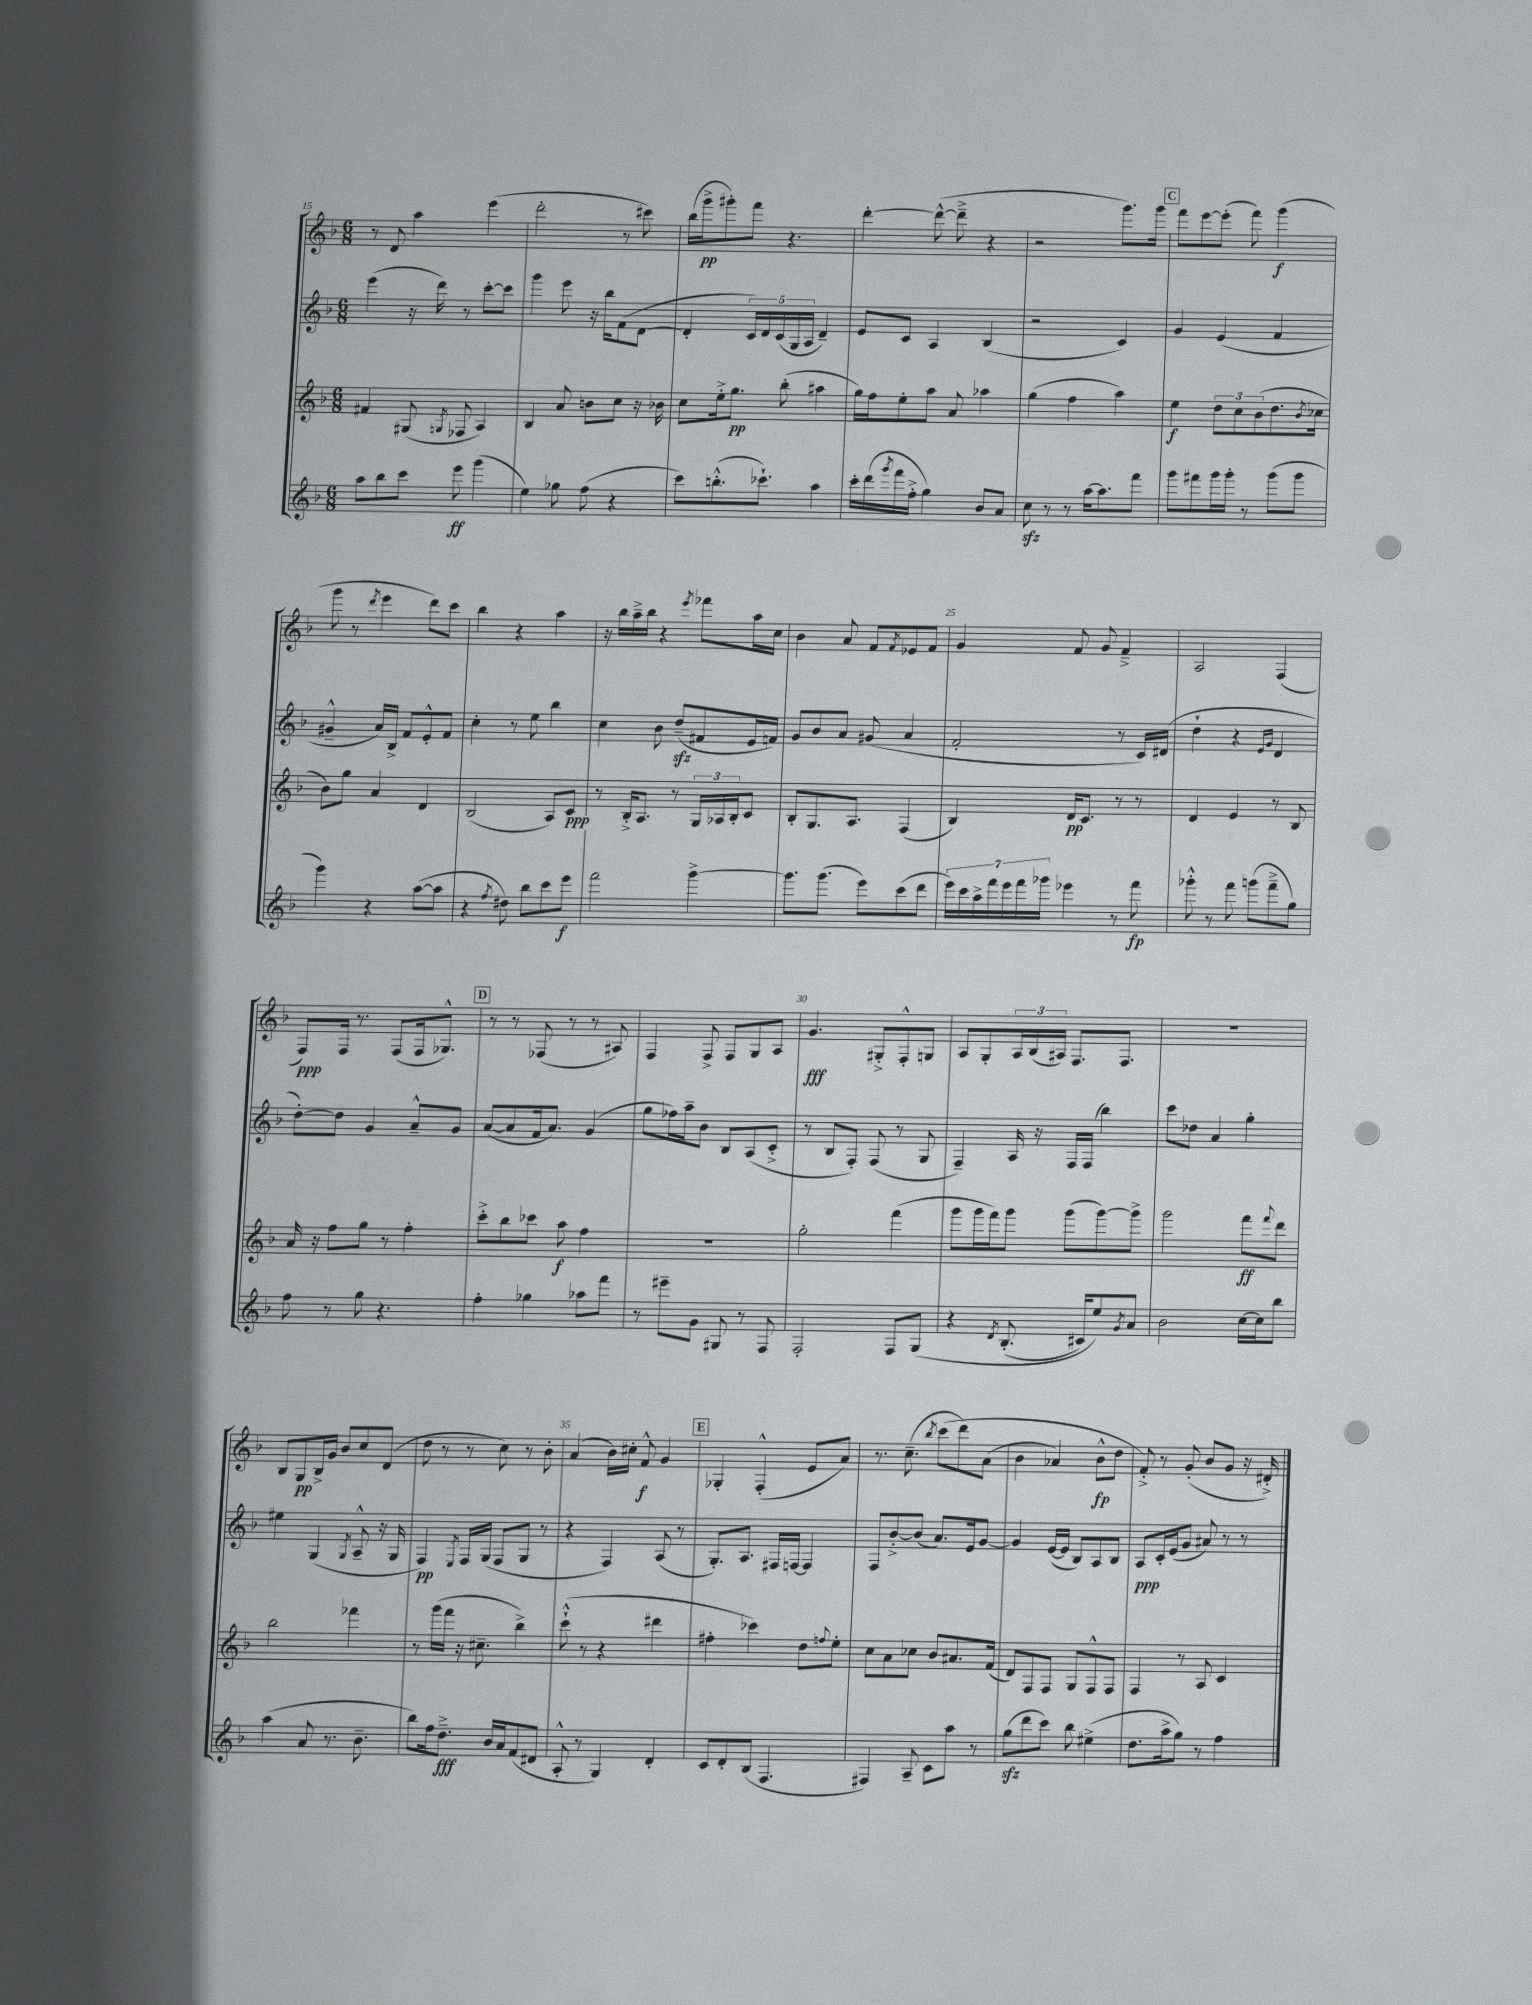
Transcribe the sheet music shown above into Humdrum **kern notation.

**kern	**kern	**kern	**kern
*staff4	*staff3	*staff2	*staff1
*clefG2	*clefG2	*clefG2	*clefG2
*k[b-]	*k[b-]	*k[b-]	*k[b-]
*M6/8	*M6/8	*M6/8	*M6/8
8aa	4f#	(4eee	8r
8bb-	.	.	8d
8ccc	(8G#	16r	4aa
.	.	16ddd)	.
.	8qG	.	.
8eee	8F-	8r	.
(4ggg	4A)	[8ccc'	(4eee
.	.	8ccc]	.
=	=	=	=
4ee)	4B-	4ggg	2ddd'
8gg-	8a	8eee	.
(8ff	8b	16r	.
.	.	16bb-	.
4r	8cc	(8f	8r
.	16r	[8d	8ccc#)
.	16b-	.	.
=	=	=	=
8ccc)	8cc	4d']	(16bb-
.	.	.	16ggg^
(8.bb'^^	16ee'^	.	8ggg#')
.	8.gg	.	.
.	.	20c)	8fff
.	.	20d	.
8.ccc-`)	.	.	.
.	.	(20c	.
.	(8bb-'	.	4.r
.	.	20G	.
.	.	20A	.
4aa	4aa#	4d~)	.
=	=	=	=
16ccc'	16gg)	8e	[4ddd'
(16ddd	16ff	.	.
8qggg	.	.	.
16fff	8ee'	8c	.
16ff'^	.	.	.
4gg)	8aa	4A	(8ddd^^_
.	8a	.	8ddd~^]
8b-	4aa-	(4B-	4r
8a	.	.	.
=	=	=	=
8cc	(4gg	2r	2r
8r	.	.	.
8r	4ff	.	.
[16aa	.	.	.
8.aa]	.	.	.
.	4aa)	4c)	8.ggg)
8fff	.	.	.
.	.	.	16ggg
=	=	=	=
8ggg	4ee	4g	8fff
8fff#	.	.	[8eee
16ggg	12dd	(4e	(8eee']
16ggg'	.	.	.
.	12cc	.	.
8r	.	.	8fff)
.	(12b-	.	.
(8ggg	8.dd	4f	(4ggg
8ggg	.	.	.
.	8qb-	.	.
.	16cc-	.	.
=	=	=	=
4ggg)	8b-)	4g#~^^	8ggg
.	8gg	.	8r
.	.	.	8qddd
4r	4a	16a)	4eee
.	.	16B-^	.
.	.	8f	.
([8aa	4d	8e'^^	8ddd)
8aa]	.	8f	8ccc
=	=	=	=
4r	(2B-	4cc'	4bb-
8qff	.	.	.
8dd#)	.	8r	4r
8bb-	.	8ee	.
8ccc	8A)	4bb-	4aa
8eee	8c	.	.
=	=	=	=
2fff	8r	4cc	16r
.	.	.	16bb-
.	16B-'^	.	16aa~^
.	8.A	.	16bb-
.	.	8b-	4r
.	8r	(8dd~	.
.	.	.	8qeee
[4ggg^	24G	8f#	8fff-
.	24A-	.	.
.	24B-'	.	.
.	8c	16e	16aa
.	.	16f)	16cc
=	=	=	=
8.ggg]	8B-'	8g	4b-
.	8.G	8b-	.
(8.ggg	.	.	.
.	.	8a	8a
.	8.A	.	.
8eee)	.	(8g#	8f
.	.	.	8qf
(8ccc	(4F	4a	8e-
8ddd	.	.	8f
=	=	=	=
28eee)	4B-)	2f'	4g
28ccc	.	.	.
28aa^	.	.	.
28fff	.	.	.
28eee	.	.	.
28fff	.	.	.
28ggg-	.	.	.
4eee-	16d	.	8f
.	8.c	.	.
.	.	.	8g
8r	8r	8r	4f~^
8fff	8r	16c)	.
.	.	(16d#	.
=	=	=	=
8ggg-'^^	4d	4dd`	2A
8r	.	.	.
8fff	4e	4r	.
(8ggg	.	.	.
.	.	16qqe	.
.	.	16qqg	.
8fff~^	8r	4d	(4F
8gg)	8B-	.	.
=	=	=	=
8ff	16a	[8dd')	8F)
.	16r	.	.
8r	8ff	8dd]	16F
.	.	.	8.r
8gg	8gg	4g	.
4.r	8r	.	(8F
.	4ff'	8a~^^	16F
.	.	.	8.G-^^)
.	.	8g	.
=	=	=	=
4ff'	8ccc'^	([8a	8r
.	8bb-	8a]	8r
4gg-	8ccc-	16f	(8F-
.	.	8.a)	.
.	8aa	.	8r
8aa-	4ff	(4g	8r
8fff	.	.	8A#)
=	=	=	=
8r	2.r	8gg	4F
8eee#~	.	16ff-)	.
.	.	16aa~	.
8g	.	8b-	8F^
8G#	.	8B-	8F
8r	.	(8A	8G
8F	.	8c'^	8A
=	=	=	=
2F'	2gg'	8r	4.g
.	.	8B-	.
.	.	8F')	.
.	.	(8F	8G#'^
8F	(4fff	8r	8F'^^
&(8G	.	8G	8G
=	=	=	=
4r	8ggg	4F~)	8A
.	16ggg	.	8G'
.	16fff)	.	.
8qd	.	.	.
(8.B-'	8ggg	16A	24A
.	.	.	(24B-
.	.	16r	.
.	.	.	24A#)
.	(8ggg	16F	8.F
16c#)	.	(16F	.
8ee&)	[8ggg)	4bb-)	.
.	.	.	8.F
8qg	.	.	.
8a	8ggg^]	.	.
=	=	=	=
2b-	2ggg	8ccc	2.r
.	.	8dd-	.
.	.	4a	.
[16cc	8fff	4gg'	.
16cc]	.	.	.
.	8qqfff	.	.
8bb-	8ddd	.	.
=	=	=	=
(4aa	2bb-	4ee#	8B-
.	.	.	8G
8a	.	(4G	16B-^
.	.	.	16g
8.r	.	.	8b-
.	.	8qG	.
.	4fff-	8A~^^	8cc
8.b-~	.	.	.
.	.	16r	(8d
.	.	16G	.
=	=	=	=
8bb-)	8r	4F)	8dd
16ff	(16ggg	.	8r
8.dd~^	16fff	.	.
.	.	8qE	.
.	16r	16F	8r
.	8.cc#~	(16G	.
16b-	.	8F	8cc)
16a	.	.	.
(8f	4bb-^)	8G	8r
8d#	.	8r	8b-'
=	=	=	=
8A'^^	(8ccc`^^	4r	(4a
8r	8r	.	.
4G)	4r	4F)	16b-)
.	.	.	16cc#'
.	.	.	8f^^
4d'	4ddd#	(8A	4g
.	.	8r	.
=	=	=	=
8c	4ff#'	8.G')	4G-'
8d'	.	.	.
.	.	8.A	.
(8B-	4ccc-)	.	(4F'^^
4.F	.	16F#	.
.	.	[16F	.
.	8dd	4F]	8e
.	8qqff	.	.
.	8ee'	.	8a)
=	=	=	=
4F#)	8cc	8F	8.r
.	8a	[8b-'^	.
.	.	.	(8.cc~
8A~	8cc-	(8b-]	.
.	.	.	8qbb-
8c	8b-	8.a)	&(8ccc
8aa	8.a#	.	8ddd)
.	.	16e	.
8r	.	[8g	(8a
.	(16f	.	.
=	=	=	=
(8gg	8d)	4g]	4b-
8ddd	8F	.	.
8ccc)	8F	([16e	4a-)
.	.	16e]	.
8bb-	8G	8B-)	.
(4ee#^	8F^^	8A	8b-^^
.	8F	8B-	8dd
=	=	=	=
8.dd	4F	8A	8f'^&)
.	.	16c'	8r
16aa^	.	(16e	.
8gg)	8r	8g	(8g'
8r	8A	8a#)	8b-
4ff	4c	8r	8g
.	.	8r	16r
.	.	.	16d#'^)
==	==	==	==
*-	*-	*-	*-
